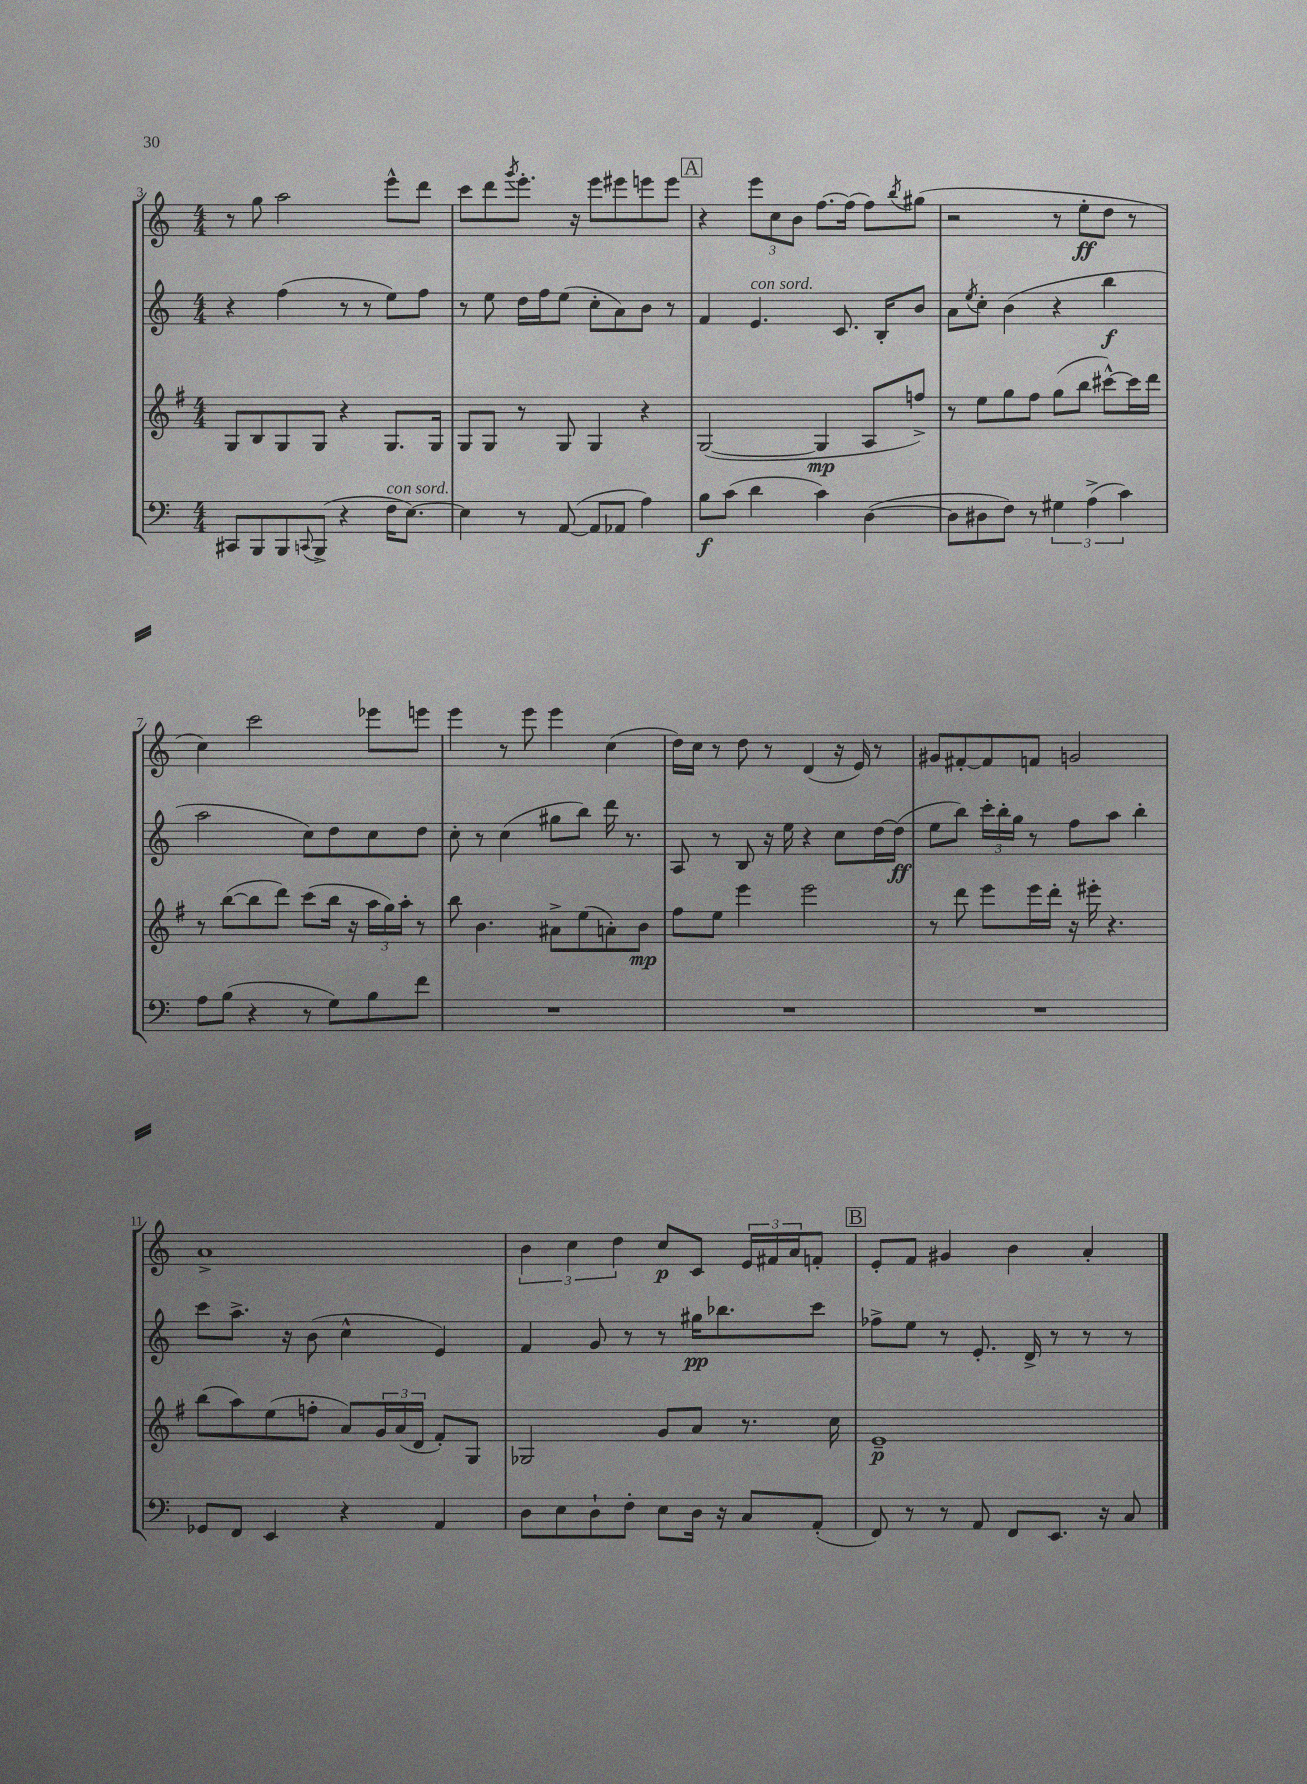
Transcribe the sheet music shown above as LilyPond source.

<<
\new StaffGroup <<
\new Staff = "s0" {
    \clef treble \key c \major \numericTimeSignature \time 4/4
    r8 g''8 a''2 e'''8-^ d'''8 |
    c'''8 d'''8 \acciaccatura { g'''8 } e'''8.-. r16 e'''8 eis'''8 e'''8 e'''8 |
    \mark \markup { \box "A" } r4 \tuplet 3/2 { e'''8 c''8 b'8 } f''8.~ f''16( f''8) \acciaccatura { b''8 } gis''8( |
    r2 r8 e''8-.\ff d''8 r8 |
    c''4) c'''2 ees'''8 e'''8 |
    e'''4 r8 e'''8 e'''4 c''4( |
    d''16) c''16 r8 d''8 r8 d'4( r16 e'16) r8 |
    gis'8 fis'8~-. fis'8 f'8 g'2 |
    a'1-> |
    \tuplet 3/2 { b'4 c''4 d''4 } c''8\p c'8 \tuplet 3/2 { e'16 fis'16 a'16 } f'8-. |
    \mark \markup { \box "B" } e'8-. f'8 gis'4 b'4 a'4-. \bar "|." |
}
\new Staff = "s1" {
    \clef treble \key c \major \numericTimeSignature \time 4/4
    r4 f''4( r8 r8 e''8) f''8 |
    r8 e''8 d''16 f''16 e''8( c''8-. a'8) b'8 r8 |
    \mark \markup { \box "A" } f'4 e'4.^\markup { \italic "con sord." } c'8. b16-. b'8 |
    a'8 \acciaccatura { e''8 } c''8-. b'4( r4 b''4\f |
    a''2 c''8) d''8 c''8 d''8 |
    c''8-. r8 c''4( gis''8 b''8) d'''16 r8. |
    a8 r8 b8 r16 e''16 r4 c''8 d''16~ d''16\ff( |
    e''8 b''8) \tuplet 3/2 { c'''16-. b''16-. g''16 } r8 f''8 a''8 b''4-. |
    c'''8 a''8.-> r16 b'8( c''4-^ e'4) |
    f'4 g'8 r8 r8 gis''16\pp bes''8. c'''8 |
    \mark \markup { \box "B" } fes''8-> e''8 r8 e'8.-. d'16-> r8 r8 r8 \bar "|." |
}
\new Staff = "s2" {
    \clef treble \key g \major \numericTimeSignature \time 4/4
    g8 b8 g8 g8 r4 g8. g16 |
    g8 g8 r8 g8 g4 r4 |
    \mark \markup { \box "A" } g2~( g4\mp a8 f''8->) |
    r8 e''8 g''8 fis''8 g''8( b''8 cis'''8~-^) cis'''16 d'''16 |
    r8 b''8~( b''8 d'''8) c'''8( b''16 r16 \tuplet 3/2 { a''16 g''16) a''16-. } r8 |
    b''8 b'4. ais'8-> e''8( a'8-.) b'8\mp |
    fis''8 e''8 e'''4 e'''2 |
    r8 d'''8 e'''8 e'''16 d'''16-. r16 eis'''16-. r4. |
    b''8( a''8) e''8( f''8-. a'8) \tuplet 3/2 { g'16 a'16( d'16 } fis'8-.) g8 |
    ges2 g'8 a'8 r8. c''16 |
    \mark \markup { \box "B" } e'1--\p \bar "|." |
}
\new Staff = "s3" {
    \clef bass \key c \major \numericTimeSignature \time 4/4
    cis,8 b,,8 b,,8 \appoggiatura { c,8 } b,,8->( r4 f16^\markup { \italic "con sord." } e8.~) |
    e4 r8 a,8~( a,8 aes,8 a4) |
    \mark \markup { \box "A" } b8\f c'8( d'4 c'4) d4~( |
    d8 dis8 f8) r8 \tuplet 3/2 { gis4 a4->( c'4) } |
    a8 b8( r4 r8 g8) b8 f'8 |
    R1 |
    R1 |
    R1 |
    ges,8 f,8 e,4 r4 a,4 |
    d8 e8 d8-! f8-. e8 d16 r16 c8 a,8-.( |
    \mark \markup { \box "B" } f,8) r8 r8 a,8 f,8 e,8. r16 c8 \bar "|." |
}
>>
>>
\layout { \context { \Score currentBarNumber = #3 } }
